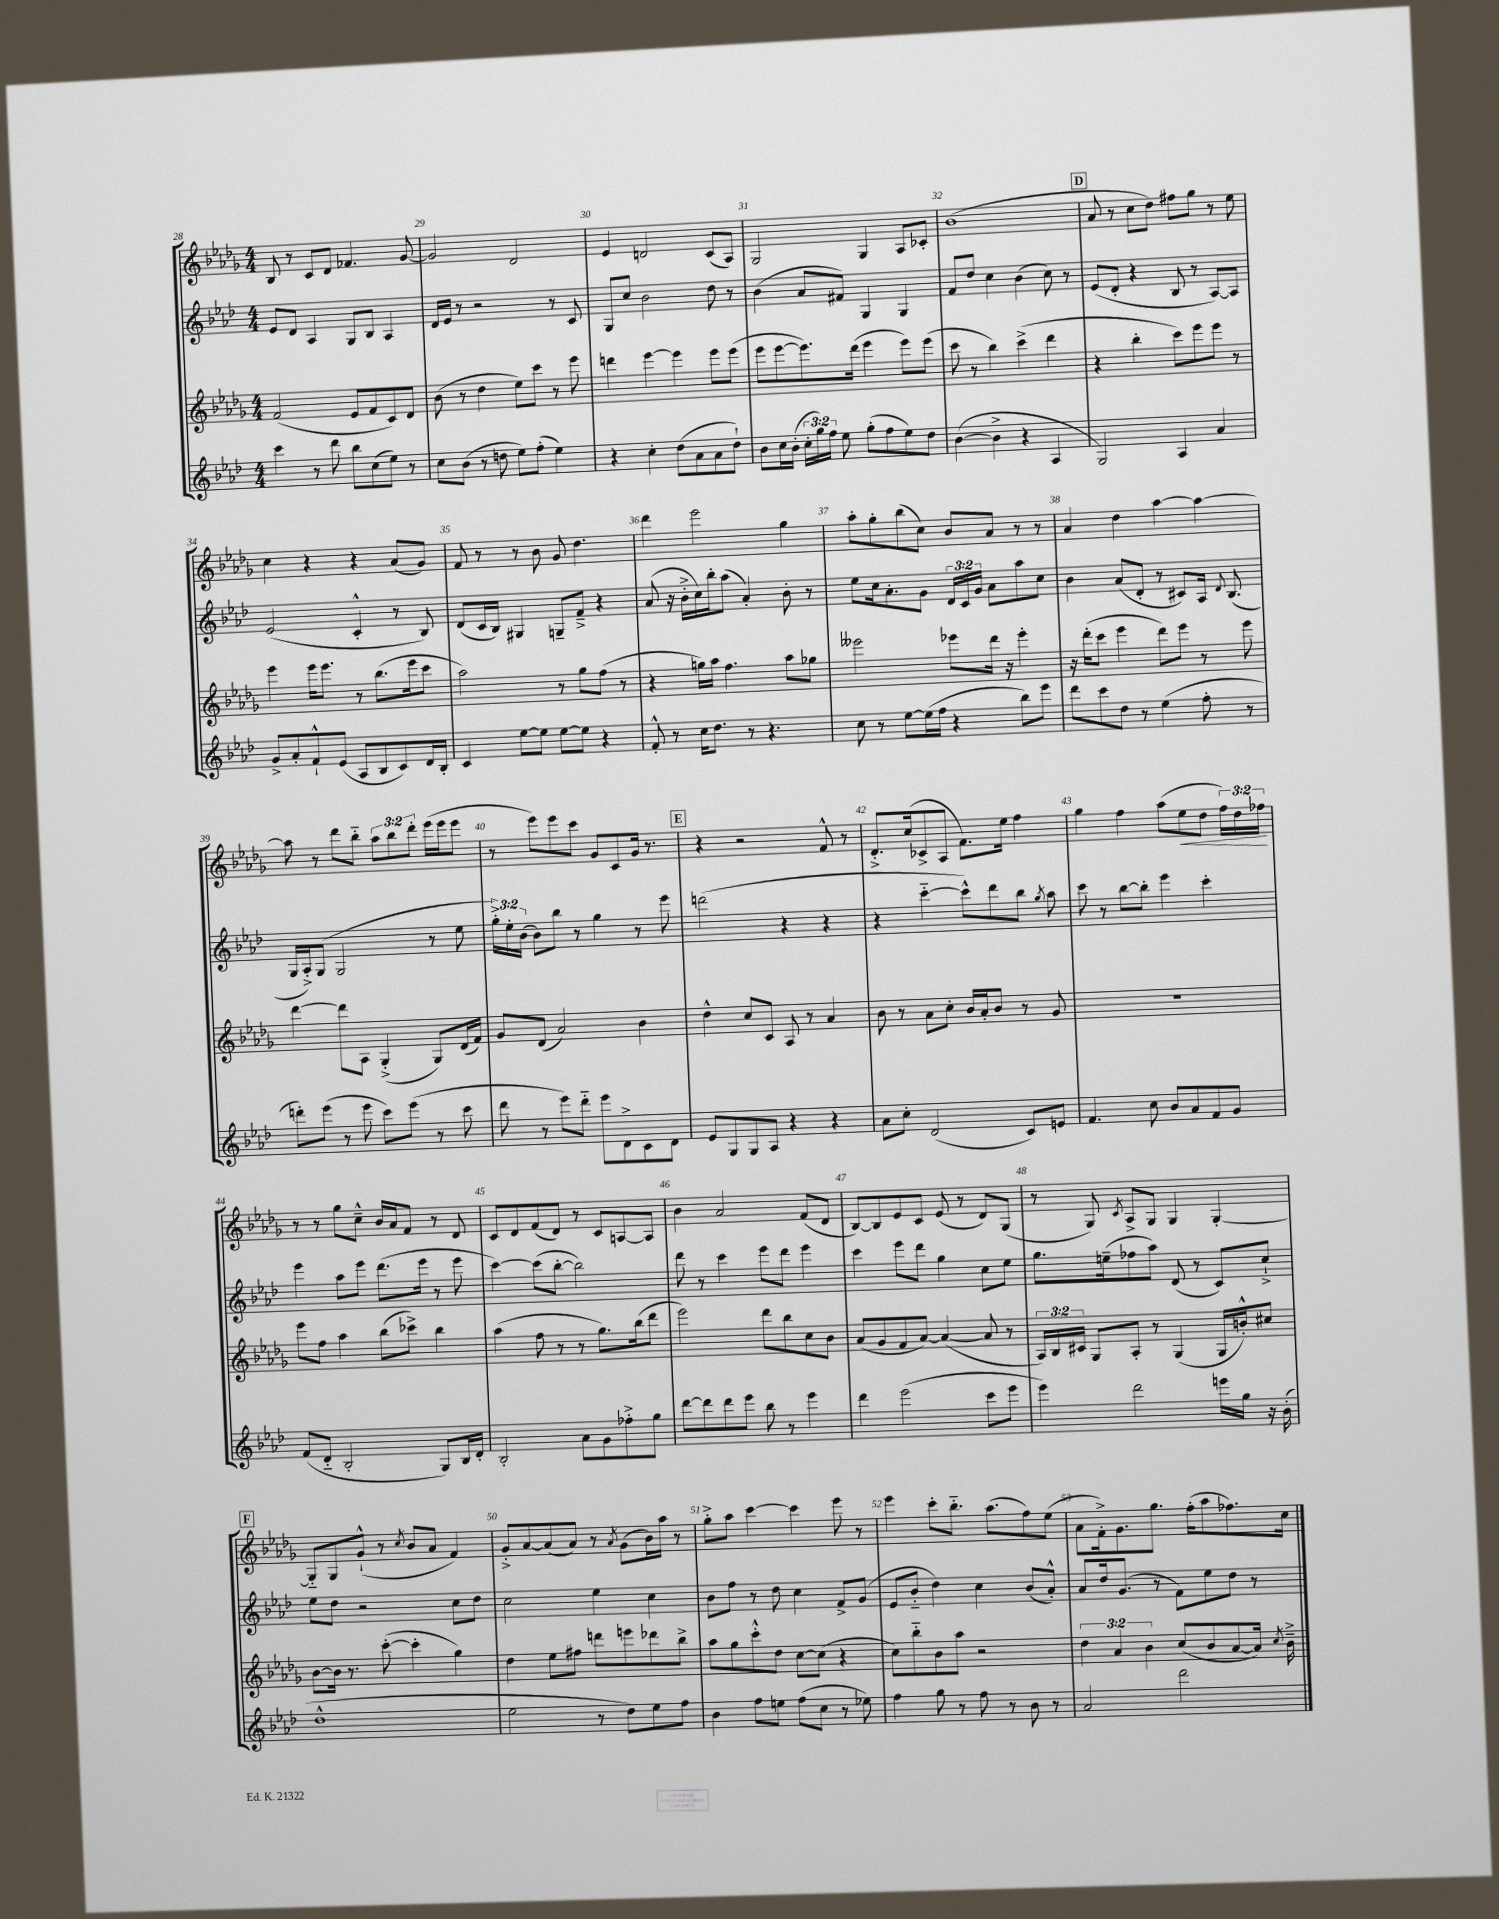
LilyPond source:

<<
\new StaffGroup <<
\new Staff = "s0" {
    \clef treble \key des \major \numericTimeSignature \time 4/4 \override Staff.TupletNumber.text = #tuplet-number::calc-fraction-text
    \autoBeamOff bes8 r8 c'8[ des'8] fes'4. ges'8~ |
    ges'2 des'2 |
    ees'4 d'2 c'8[( aes8]) |
    ges2 ges4 aes8[ ces'8]-. |
    bes'1( |
    \mark \markup { \box "D" } aes'8 r8 c''8[ des''8]) fis''8[ ges''8] r8 ees''8 |
    c''4 r4 r4 aes'8[( ges'8]) |
    f'8 r8 r8 bes'8 ges'8 des''4. |
    des'''4 ees'''2 ges''4 |
    aes''8[-. ges''8-. bes''8( c''8]) bes'8[ aes'8] r8 r8 |
    aes'4 des''4 aes''4~ aes''4~ |
    aes''8 r8 des'''8[ bes''8]-_ \tuplet 3/2 { aes''8[ bes''8 des'''8]-. } ees'''16[( ees'''16 ees'''8] |
    r8 ees'''8[) ees'''8 c'''8] ges'8[ c'8 ges'16] r8. |
    \mark \markup { \box "E" } r4 r2 f'8-^ r8 |
    des'8.[-.-> c''16( ces'8-> aes8] f'8.[) ees''16] f''4 |
    ges''4 f''4 aes''8[( ees''8\< des''8] \tuplet 3/2 { f''16[) des''16 fes''16]\! } |
    r8 r8 ges''8[ c''8]---^ bes'16[ aes'16 f'8] r8 des'8 |
    c'8[ des'8 f'8( des'8]) r8 c'8[ a8~ a8] |
    bes'4 aes'2 f'8[( des'8] |
    bes8[~) bes8 ees'8 c'8] ees'8( r8 des'8[) ges8]( |
    r8 ges8) \acciaccatura { c'8 } aes8[-> ges8] ges4 ges4~-. |
    \mark \markup { \box "F" } ges8[-_ ges8 ges'8]-!-^( r8 \acciaccatura { c''8 } bes'8[ aes'8] f'4) |
    ges'8[-.-> aes'8~ aes'8( aes'8]) r8 \acciaccatura { aes'8 } ges'8[( bes'16) aes''16] r8 |
    ges''8[-.-> aes''8] c'''4~ c'''4 ees'''8 r8 |
    ees'''4 c'''8[-. bes''8.]-_ aes''8.[( f''8) ees''8]( |
    aes'8[ f'16-.->) ges'8. ges''8.] f''16[-.( aes''8 fes''8.) c''16] \bar "|." |
}
\new Staff = "s1" {
    \clef treble \key aes \major \numericTimeSignature \time 4/4 \override Staff.TupletNumber.text = #tuplet-number::calc-fraction-text
    \autoBeamOff ees'8[ des'8] aes4 g8[ bes8] aes4 |
    des'16[ ees'16] r8 r2 r8 c'8 |
    g8[ c''8] bes'2 des''8 r8 |
    bes'4( aes'8[ fis'8]) g4 g4 |
    f'8[ des''8] c''4 bes'4( c''8) r8 |
    \mark \markup { \box "D" } ees'8[( des'8]-. r4 bes8 r8 aes8[~) aes8] |
    ees'2( c'4-.-^ r8 bes8) |
    des'8[( c'16 bes16]) gis4 g8[-- f'8]---> r4 |
    aes'8( r16 bes'16[-.-> c''16) bes''16-. aes''8]( aes'4-.) bes'8-. r8 |
    ees''8[ c''16 aes'8.-. g'8] \tuplet 3/2 { des'16[ c'16 g'16] } aes'8[ aes''8 c''8] |
    bes'4 aes'8[( des'8]-. r8 cis'8[) aes16] \appoggiatura { des'8 } bes8.( |
    g16[ aes16-.->) g8]( g2 r8 ees''8 |
    \tuplet 3/2 { g''16[-.->) ees''16-. bes'16]( } bes'8[) bes''8] r8 g''4 r8 ees'''8 |
    \mark \markup { \box "E" } d'''2( r4 r4 |
    r4 c'''4~-_ c'''8[-^) des'''8 bes''8] \acciaccatura { g''8 } aes''8 |
    c'''8 r8 bes''8[~ bes''8]-. ees'''4 c'''4-. |
    ees'''4 aes''8[ ees'''8] des'''8.[( ees'''16] r8 ees'''8 |
    c'''4~) c'''8[( bes''8]~-. bes''2) |
    des'''8 r8 c'''4 ees'''8[ des'''8] ees'''4 |
    c'''4 ees'''8[ des'''8] g''4 c''8[ ees''8] |
    g''8.[ e''16--( fes''8 aes''8]) des'8( r8 c'8[) c''8]-!-> |
    \mark \markup { \box "F" } ees''8[ des''8] r2 c''8[ des''8] |
    c''2 ees''4 c''4 |
    bes'8[ f''8] r8 des''8 c''4 f'8[-> g'8]( |
    ees'8[ bes'8]-_ des''4) c''4 bes'8[( aes'8]-.-^) |
    aes'8[ des''16 g'8.]( r8 f'8[) ees''8 des''8] r8 \bar "|." |
}
\new Staff = "s2" {
    \clef treble \key des \major \numericTimeSignature \time 4/4 \override Staff.TupletNumber.text = #tuplet-number::calc-fraction-text
    \autoBeamOff f'2( ees'8[ f'8 c'8) des'8] |
    bes'8( r8 des''4 ees''8[) c'''8] r8 ees'''8 |
    d'''4 ees'''4~ ees'''4 ees'''8[ ees'''8]( |
    ees'''8[ ees'''8~ ees'''8.) des'''16]( ees'''4 ees'''8[) ees'''8]( |
    c'''8 r8 bes''4) c'''4->( des'''4 |
    \mark \markup { \box "D" } r4 bes''4-. c'''8[) ees'''8 ees'''8] r8 |
    ees'''4 ees'''16[ ees'''8.] r8 bes''8.[( ees'''16 c'''8] |
    aes''2) r8 ges''8[ f''8]( r8 |
    r4 g''16[) aes''16] f''4. aes''8[ ges''8] |
    eeses'''2 ees'''8[ des'''16] r16 ees'''4-. |
    r16 des'''16[-.( c'''8] ees'''4 des'''8[) ees'''8] r8 ees'''8 |
    des'''4~ des'''8[ aes8] ges4-.->( ges8[) des'16( f'16]) |
    ges'8[ des'8]( aes'2) bes'4 |
    \mark \markup { \box "E" } des''4-^ c''8[ c'8] aes8 r8 aes'4 |
    bes'8 r8 aes'8[ c''8]-. bes'16[ aes'16-. bes'8] r8 ges'8 |
    R1 |
    ees'''8[ f''8] aes''4 bes''8[( ces'''8]->) bes''4 |
    aes''4( f''8 r8 r8 ges''8.[) bes''16( des'''8] |
    ees'''2) des'''8[ bes''8 c''8 bes'8] |
    aes'8[( ges'8 f'8 aes'8]~) aes'4~( aes'8 r8 |
    \tuplet 3/2 { aes16[) bes16 cis'16] } ges8[ aes8]-. r8 ges4( ges16[ b'16-.-^) cis''8] |
    \mark \markup { \box "F" } bes'8[~ bes'16] r8. c'''8~-.( c'''4-. ges''4) |
    des''4 ees''8[ fis''8] d'''8[ e'''8 des'''8 bes''8]-> |
    aes''8[ ges''8 c'''8-.-^ des''8] c''8[~ c''8]( r4 |
    c''8[) bes''8-_ bes'8 aes''8] r2 |
    \tuplet 3/2 { des''4 aes'4 bes'4 } c''8[( bes'8 aes'8~ aes'16]) \acciaccatura { c''8 } bes'16---> \bar "|." |
}
\new Staff = "s3" {
    \clef treble \key aes \major \numericTimeSignature \time 4/4 \override Staff.TupletNumber.text = #tuplet-number::calc-fraction-text
    \autoBeamOff c'''4 r8 des'''8 bes''8[ c''8( ees''8]) r8 |
    c''8[ bes'8]( r8 d''8 ees''8[) f''8]-.( ees''4) |
    r4 c''4-. des''8[( aes'8 aes'8 des''8]-!) |
    bes'8[ c''16 bes'16]-.( \tuplet 3/2 { c''16[-. g''16) f''16] } ees''8 g''8[-.( f''8 ees''8) des''8] |
    bes'4~( bes'4-> r4 aes4 |
    \mark \markup { \box "D" } g2) aes4 aes'4 |
    g'8[-> aes'8-. f'8-!-^ ees'8]( aes8[ bes8 c'8) des'16 bes16]-. |
    c'4 ees''8[~ ees''8] ees''8[~ ees''8] r4 |
    f'8-.-^ r8 c''16[ des''8.] r8 r4. |
    c''8 r8 ees''8[~ ees''16( f''16] r4 bes''8[) ees'''8] |
    des'''8[ c'''8 des''8] r8 ees''4( f''8-. r8 |
    d'''8[-.) ees'''8]( r8 ees'''8 c'''8[) ees'''8]( r8 c'''8 |
    des'''8 r8 ees'''8[) des'''8]-_ ees'''8[ des'8-> c'8 des'8] |
    \mark \markup { \box "E" } ees'8[ g8 g8 aes8] r4 r4 |
    aes'8[ c''8]-. des'2( c'8[) e'8] |
    f'4. c''8 bes'8[ aes'8 f'8 g'8] |
    f'8[( des'8]-_ bes2-. g8[) bes16 des'16]-. |
    bes2-. aes'8[ g'8 fes''8-.-> g''8] |
    des'''8[~ des'''8 des'''8 ees'''8] bes''8 r8 ees'''4 |
    des'''4 ees'''2( c'''8[ ees'''8] |
    ees'''4) des'''2 e'''16[ g''16] r16 bes'16-.( |
    \mark \markup { \box "F" } des''1-^ |
    ees''2 r8 des''8[) ees''8 f''8] |
    bes'4 f''8[ e''8] f''8[( c''8] r8 ees''8) |
    f''4 g''8 r8 f''8 r8 bes'8 r8 |
    aes'2 des'''2 \bar "|." |
}
>>
>>
\layout { \context { \Score currentBarNumber = #28 \override BarNumber.break-visibility = ##(#f #t #t) barNumberVisibility = #all-bar-numbers-visible } }
